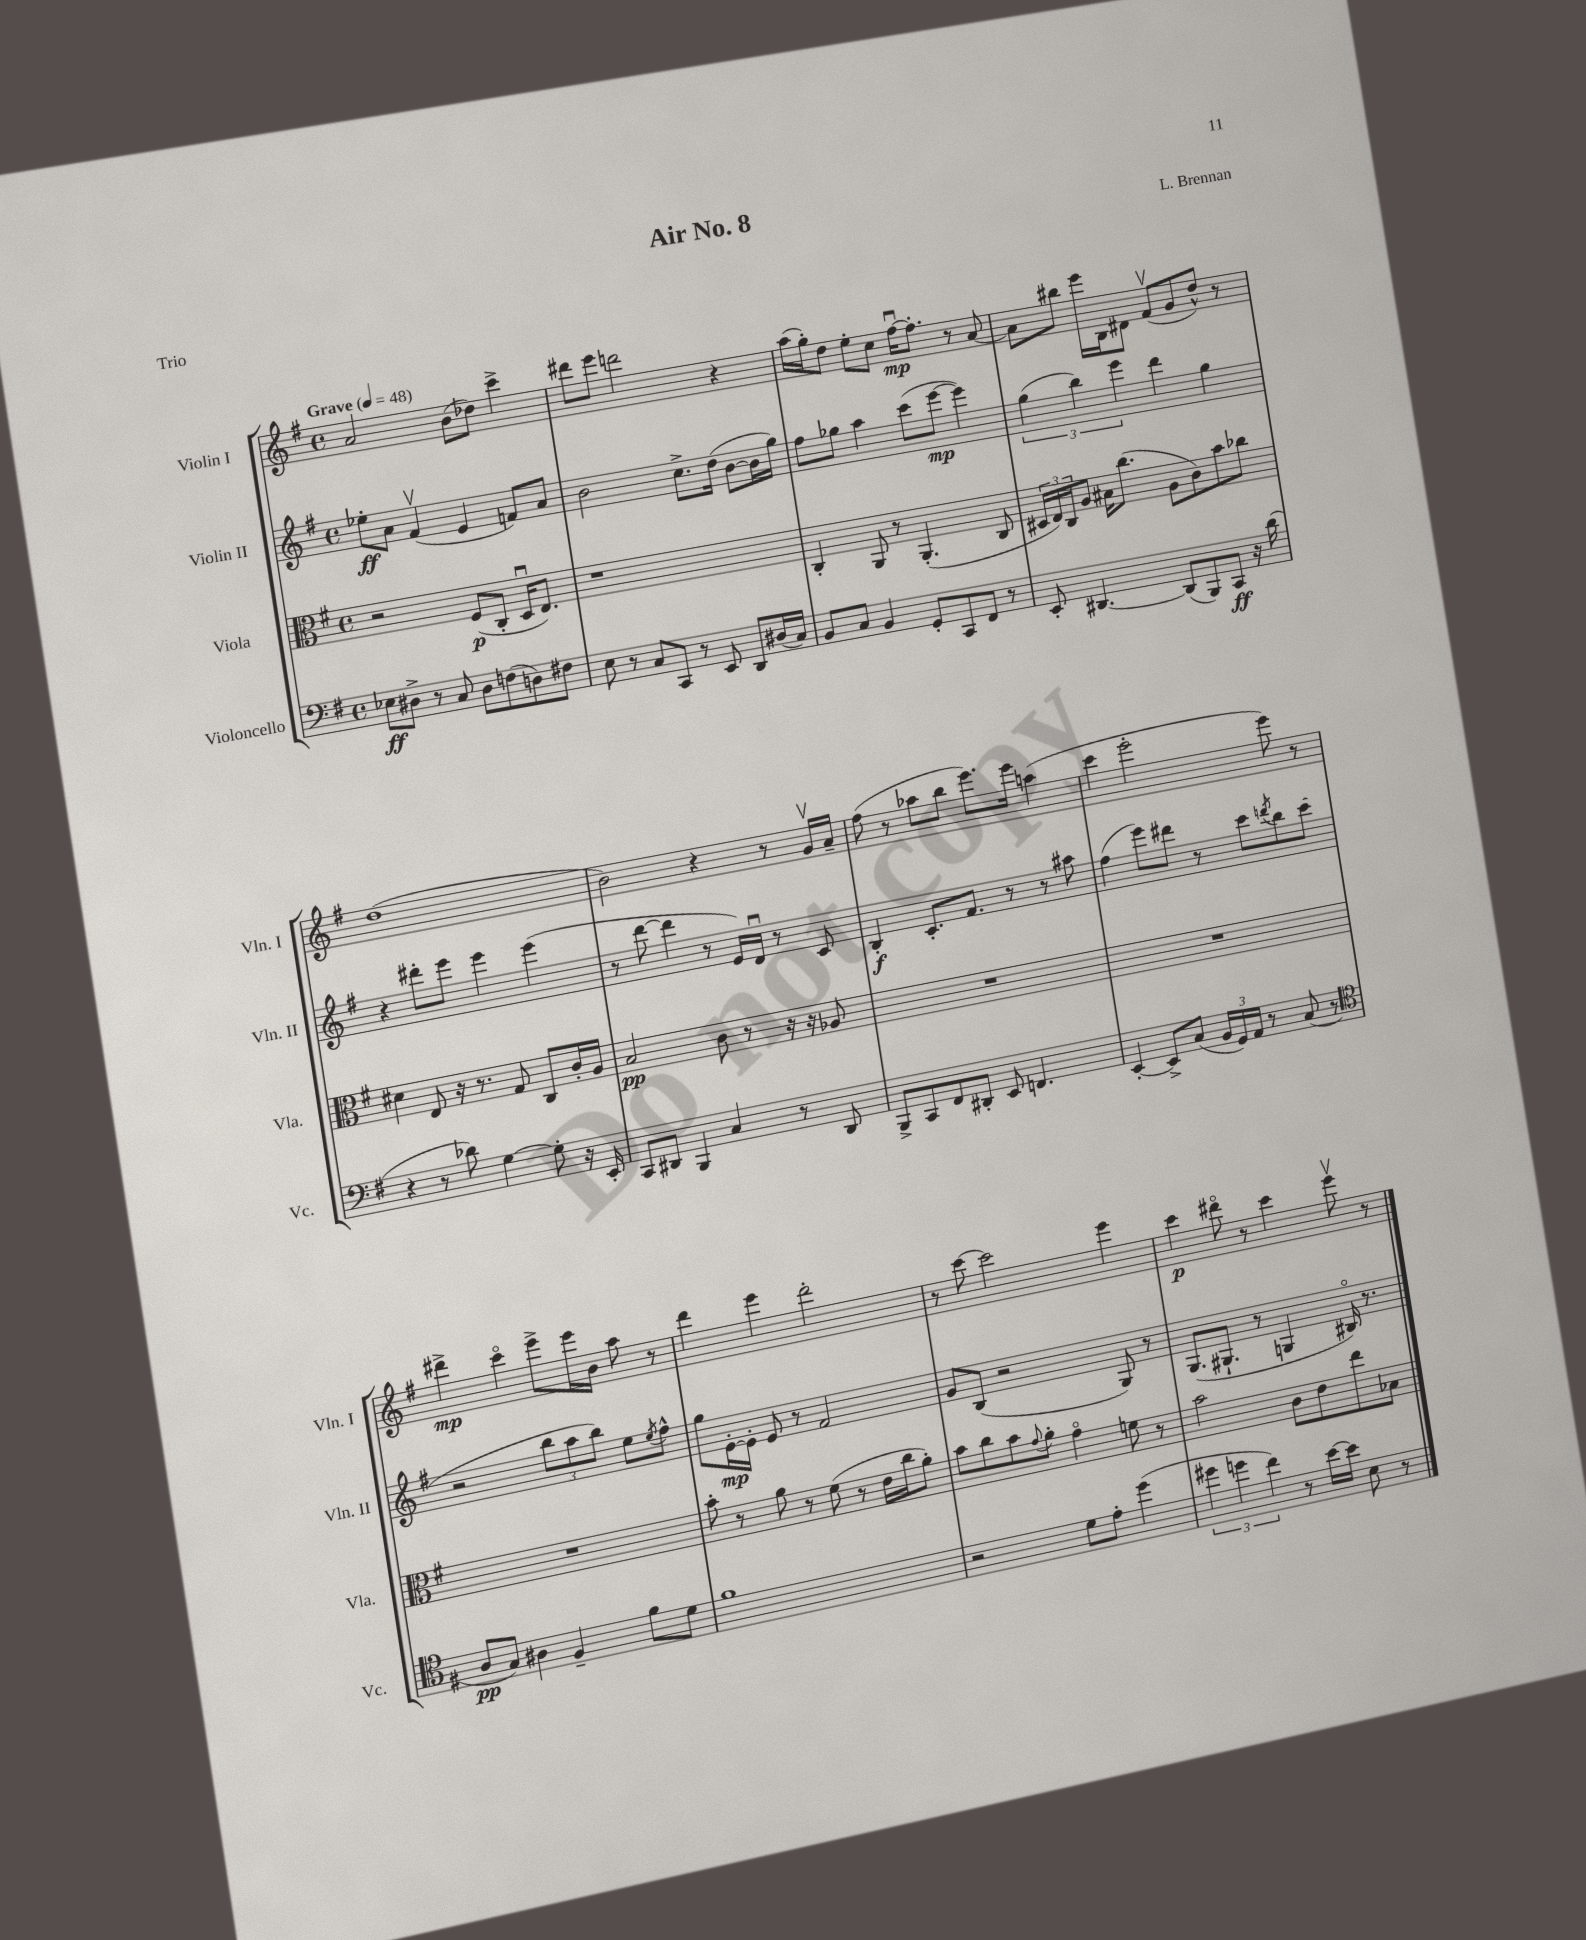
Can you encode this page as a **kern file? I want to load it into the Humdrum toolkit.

**kern	**dynam	**kern	**dynam	**kern	**dynam	**kern	**dynam
*part4	*part4	*part3	*part3	*part2	*part2	*part1	*part1
*staff4	*staff4	*staff3	*staff3	*staff2	*staff2	*staff1	*staff1
*I"Violoncello	*	*I"Viola	*	*I"Violin II	*	*I"Violin I	*
*I'Vc.	*	*I'Vla.	*	*I'Vln. II	*	*I'Vln. I	*
*clefF4	*	*clefC3	*	*clefG2	*	*clefG2	*
*k[f#]	*	*k[f#]	*	*k[f#]	*	*k[f#]	*
*M4/4	*	*M4/4	*	*M4/4	*	*M4/4	*
*met(c)	*	*met(c)	*	*met(c)	*	*met(c)	*
*MM48	*	*MM48	*	*MM48	*	*MM48	*
=1	=1	=1	=1	=1	=1	=1	=1
!	!	!	!	!	!	!LO:TX:a:B:t=Grave	!
8E-X\L	ff	2r	.	8ee-X'\L	ff	2a/	.
8D#X^\J	.	.	.	8a\J	.	.	.
8r	.	.	.	(4f#v/	.	.	.
8C/	.	.	.	.	.	.	.
8D#\L	.	(8F#/L	p	4e/	.	(8b\L	.
(8Fn\	.	8C'/J	.	.	.	8dd-X\J)	.
8Dn\)	.	16Du/KL	.	8fn/L)	.	4ccc^\	.
.	.	8.E/J)	.	.	.	.	.
8F#X\J	.	.	.	8a/J	.	.	.
=2	=2	=2	=2	=2	=2	=2	=2
8E\	.	1r	.	2b\	.	8ddd#X\L	.
8r	.	.	.	.	.	8eee\J	.
8C/L	.	.	.	.	.	2dddn\	.
8CC/J	.	.	.	.	.	.	.
8r	.	.	.	8.cc^\L	.	.	.
8EE/	.	.	.	.	.	.	.
.	.	.	.	(16dd\Jk	.	.	.
8DD/L	.	.	.	[8b\L	.	4r	.
(16D#X/L	.	.	.	16b\L]	.	.	.
16C/JJ)	.	.	.	16gg\JJ)	.	.	.
=3	=3	=3	=3	=3	=3	=3	=3
8BB/L	.	4C'/	.	8ff#\L	.	(16aa\LL	.
.	.	.	.	.	.	16gg'\J)	.
8C/J	.	.	.	8gg-X\J	.	8dd\J	.
4BB/	.	8AA/	.	4aa\	.	8ee'\L	.
.	.	8r	.	.	.	8cc\J	.
8GG'/L	.	(4.AA'/	.	(8ccc\L	.	[16ff#u\KL	mp
.	.	.	.	.	.	8.ff#'\J]	.
8CC/	.	.	.	[8eee\J	mp	.	.
8FF#/J	.	.	.	4eee\])	.	8r	.
8r	.	8C/	.	.	.	[8a/	.
=4	=4	=4	=4	=4	=4	=4	=4
8EE'/	.	24D#X/LL	.	(6gg\	.	8a\L]	.
.	.	24E/)	.	.	.	.	.
.	.	24C/J	.	.	.	.	.
[4.DD#X/	.	8A/J	.	.	.	8bb#X\J	.
.	.	.	.	6bb\)	.	.	.
.	.	16B#X\KL	.	.	.	16eee\LL	.
.	.	(8.cc\J	.	.	.	16B\J	.
.	.	.	.	6eee\	.	.	.
.	.	.	.	.	.	8d#X\J	.
(8DD#/L]	.	8A\L	.	4ddd\	.	(8f#v/L	.
8BBB/)	.	8c\)	.	.	.	8g/	.
8CC/J	ff	8b\	.	4gg\	.	8dd^^/J)	.
16r	.	8cc-X\J	.	.	.	8r	.
(16d\	.	.	.	.	.	.	.
!!LO:LB:g=z
=5	=5	=5	=5	=5	=5	=5	=5
4r	.	4d#X\	.	4r	.	(1dd	.
8r	.	8E/	.	8ddd#X'\L	.	.	.
8d-X\)	.	16r	.	8eee\J	.	.	.
.	.	8.r	.	.	.	.	.
[4G\	.	.	.	4eee\	.	.	.
.	.	8G/	.	.	.	.	.
8G'\]	.	8C/L	.	(4eee\	.	.	.
16r	.	16c'/L	.	.	.	.	.
16EE'/	.	16A/JJ	.	.	.	.	.
=6	=6	=6	=6	=6	=6	=6	=6
8CC/L	.	2B/	pp	8r	.	2b\)	.
8DD#X/J	.	.	.	[8ddd\	.	.	.
4BBB/	.	.	.	4ddd\]	.	.	.
4C/	.	8c\	.	8r	.	4r	.
.	.	8r	.	16e/LL)	.	.	.
.	.	.	.	16du/JJ	.	.	.
8r	.	16r	.	8r	.	8r	.
.	.	16r	.	.	.	.	.
8DD#/	.	8A-X/	.	8c/	.	16gv/LL	.
.	.	.	.	.	.	16a~/JJ	.
=7	=7	=7	=7	=7	=7	=7	=7
8BBB^/L	.	1r	.	4B'/	f	(8ff#\	.
8CC/	.	.	.	.	.	8r	.
8FF#/	.	.	.	8.c'/L	.	8aa-X\L	.
8DD#X'/J	.	.	.	.	.	8bb\J	.
.	.	.	.	8.f#/J	.	.	.
8EE/	.	.	.	.	.	8.eee\L)	.
4.FFn/	.	.	.	8r	.	.	.
.	.	.	.	.	.	16eee\Jk	.
.	.	.	.	8r	.	(4aan\	.
.	.	.	.	8aa#X\	.	.	.
=8	=8	=8	=8	=8	=8	=8	=8
[4EE'/	.	1r	.	(4ff#\	.	4ccc\	.
8EE^/L]	.	.	.	8eee\L)	.	2eee'\	.
(8C/J	.	.	.	8ddd#X\J	.	.	.
24BB/LL	.	.	.	8r	.	.	.
24GG/)	.	.	.	.	.	.	.
24AA/JJ	.	.	.	.	.	.	.
8r	.	.	.	8ccc\L	.	.	.
.	.	.	.	8qdddn/	.	.	.
(8C/	.	.	.	8bb\	.	8eee\)	.
8r	.	.	.	(8ccc\J	.	8r	.
!!LO:LB:g=z
=9	=9	=9	=9	=9	=9	=9	=9
*clefC4	*	*	*	*	*	*	*
8A/L	pp	1r	.	2r	.	4ddd#X^\	mp
8G/J)	.	.	.	.	.	.	.
4A#X\	.	.	.	.	.	4ccc\	.
4F#~/	.	.	.	12bb\L	.	8eee^\L	.
.	.	.	.	12aa\	.	.	.
.	.	.	.	.	.	16eee\L	.
.	.	.	.	12bb\J)	.	.	.
.	.	.	.	.	.	16b\JJ	.
8f#\L	.	.	.	8ee\L	.	8aa\	.
.	.	.	.	8qee/	.	.	.
8d\J	.	.	.	8ff#^^\J	.	8r	.
=10	=10	=10	=10	=10	=10	=10	=10
1f#	.	8b'\	.	8gg\L	.	4ddd\	.
.	.	8r	.	[16e'\L	mp	.	.
.	.	.	.	16e'\JJ]	.	.	.
.	.	8a\	.	8e/	.	4eee\	.
.	.	8r	.	8r	.	.	.
.	.	(8f#\	.	2f#/	.	2ddd'\	.
.	.	8r	.	.	.	.	.
.	.	16e\LL	.	.	.	.	.
.	.	16cc\J	.	.	.	.	.
.	.	8a'\J)	.	.	.	.	.
=11	=11	=11	=11	=11	=11	=11	=11
2r	.	8b\L	.	8g/L	.	8r	.
.	.	8cc\	.	(8B/J	.	[8ccc\	.
.	.	8b\	.	2r	.	2ccc\]	.
.	.	8qqg/	.	.	.	.	.
.	.	8a'\J	.	.	.	.	.
8d\L	.	4g\	.	.	.	.	.
8e'\J	.	.	.	.	.	.	.
(4dd\	.	8fn\	.	8G/)	.	4eee\	.
.	.	8r	.	8r	.	.	.
=12	=12	=12	=12	=12	=12	=12	=12
6dd#X\	.	2b\	.	(8.G/L	.	4ccc\	p
6ddn\	.	.	.	.	.	.	.
.	.	.	.	8.G#X`/J	.	.	.
.	.	.	.	.	.	8ddd#X\	.
6cc\)	.	.	.	.	.	.	.
.	.	.	.	8r	.	8r	.
8r	.	8c\L	.	4Gn/	.	4ccc\	.
[16b\LL	.	8e\	.	.	.	.	.
16b\JJ]	.	.	.	.	.	.	.
8B\	.	8ee\	.	16B#X/)	.	8eeev\	.
.	.	.	.	8.r	.	.	.
8r	.	8B-X\J	.	.	.	8r	.
==	==	==	==	==	==	==	==
*-	*-	*-	*-	*-	*-	*-	*-
